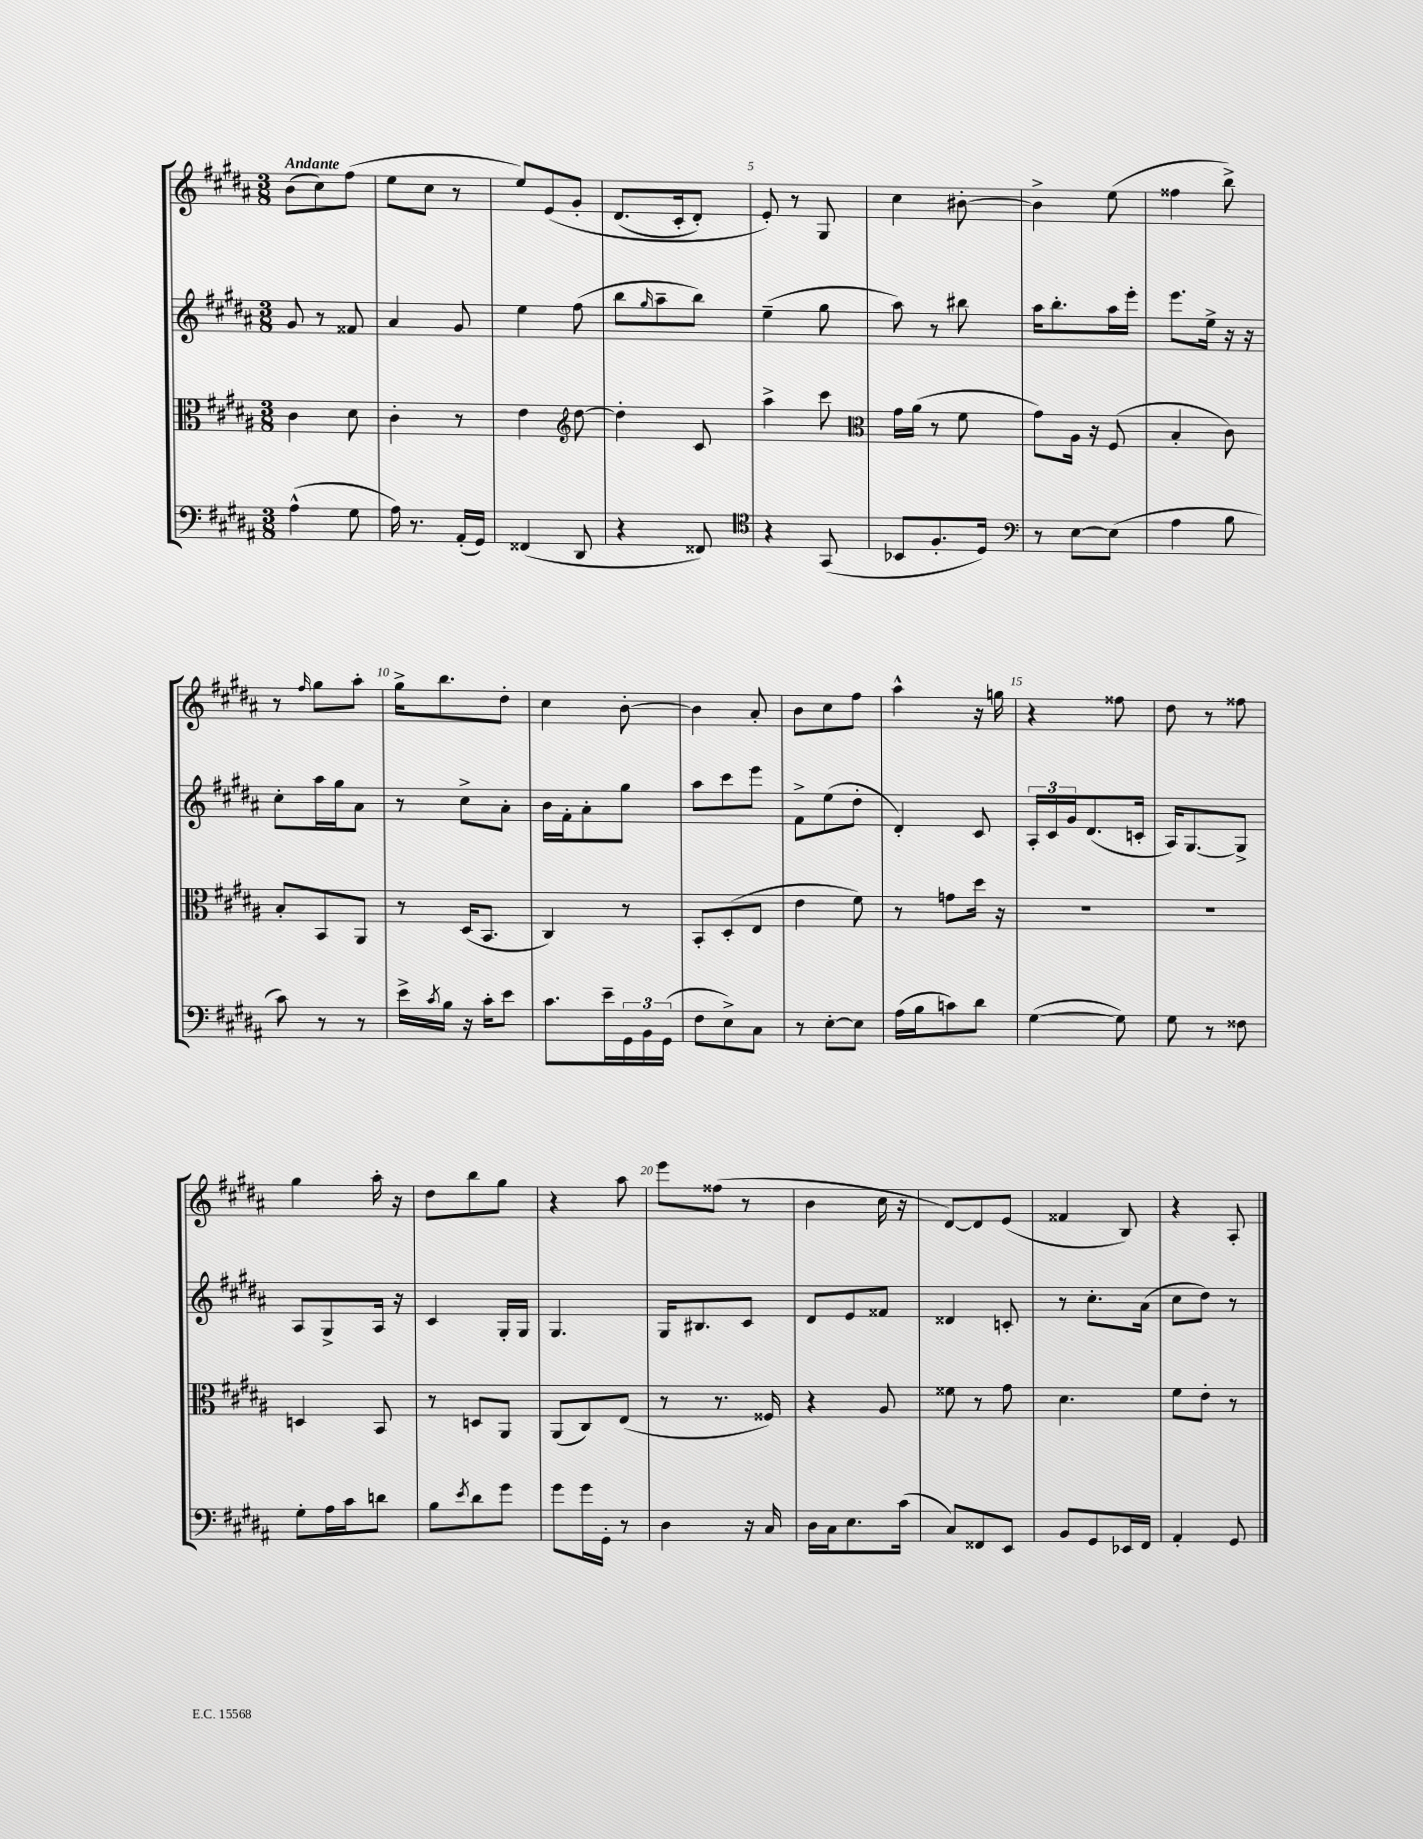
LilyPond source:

<<
\new StaffGroup <<
\new Staff = "s0" {
    \clef treble \key b \major \numericTimeSignature \time 3/8 \tempo "Andante"
    b'8( cis''8) fis''8( |
    e''8 cis''8 r8 |
    e''8) e'8\( gis'8-. |
    dis'8.( cis'16-. dis'8-.) |
    e'8-.\) r8 gis8 |
    cis''4 bis'8~-. |
    bis'4-> e''8( |
    fisis''4 b''8->) |
    r8 \grace { fis''16 } gis''8 ais''8-. |
    gis''16-> b''8. dis''8-. |
    cis''4 b'8~-. |
    b'4 ais'8-. |
    b'8 cis''8 fis''8 |
    ais''4-^ r16 g''16 |
    r4 fisis''8 |
    dis''8 r8 fisis''8 |
    gis''4 ais''16-. r16 |
    dis''8 b''8 gis''8 |
    r4 ais''8 |
    e'''8 fisis''8( r8 |
    b'4 cis''16 r16 |
    dis'8~) dis'8 e'8( |
    fisis'4 b8) |
    r4 ais8-. \bar "|." |
}
\new Staff = "s1" {
    \clef treble \key b \major \numericTimeSignature \time 3/8
    gis'8 r8 fisis'8 |
    ais'4 gis'8 |
    e''4 fis''8( |
    b''8 \grace { gis''16 } ais''8-- b''8) |
    e''4--( gis''8 |
    ais''8) r8 bis''8 |
    ais''16 b''8.-. ais''16 e'''16-. |
    e'''8. e''16-> r16 r16 |
    cis''8-. ais''16 gis''16 ais'8 |
    r8 cis''8-> ais'8-. |
    b'16 fis'16-. ais'8-. gis''8 |
    ais''8 cis'''8 e'''8 |
    fis'8-> e''8( dis''8-. |
    dis'4-.) cis'8 |
    \tuplet 3/2 { ais16-. cis'16 gis'16 } dis'8.( c'16-. |
    ais16) gis8.~ gis8-> |
    ais8 gis8-> ais16 r16 |
    cis'4 gis16-. gis16 |
    gis4. |
    gis16 bis8. cis'8 |
    dis'8 e'8 fisis'8 |
    disis'4 c'8-. |
    r8 cis''8.-. ais'16( |
    cis''8 dis''8) r8 \bar "|." |
}
\new Staff = "s2" {
    \clef alto \key b \major \numericTimeSignature \time 3/8
    cis'4 dis'8 |
    cis'4-. r8 |
    e'4 \clef treble dis''8~ |
    dis''4-. cis'8 |
    ais''4-> cis'''8 |
    \clef alto gis'16 ais'16( r8 fis'8 |
    gis'8) ais16 r16 fis8( |
    b4-. cis'8) |
    b8-. b,8 ais,8 |
    r8 dis16( b,8. |
    cis4) r8 |
    b,8-. dis8-.( e8 |
    e'4 fis'8) |
    r8 g'8 dis''16 r16 |
    R4. |
    R4. |
    d4 b,8 |
    r8 d8 ais,8 |
    ais,8( cis8) e8( |
    r8 r8. fisis16) |
    r4 ais8 |
    fisis'8 r8 gis'8 |
    dis'4. |
    fis'8 e'8-. r8 \bar "|." |
}
\new Staff = "s3" {
    \clef bass \key b \major \numericTimeSignature \time 3/8
    ais4-^( gis8 |
    ais16) r8. ais,16-.( gis,16) |
    fisis,4( dis,8 |
    r4 fisis,8) |
    \clef tenor r4 gis,8( |
    bes,8 fis8.-. dis16) |
    \clef bass r8 e8~ e8( |
    ais4 b8 |
    cis'8) r8 r8 |
    e'16-> \acciaccatura { cis'8 } b16 r16 cis'16-. e'8 |
    cis'8. e'16-- \tuplet 3/2 { gis,16 b,16 gis,16( } |
    fis8 e8->) cis8 |
    r8 e8~-. e8 |
    ais16( b16 c'8) dis'8 |
    gis4~( gis8) |
    gis8 r8 fisis8 |
    gis8-. ais16 cis'16 d'8 |
    b8 \acciaccatura { e'8 } dis'8 gis'8 |
    gis'8 gis'16 gis,16-. r8 |
    dis4 r16 cis16 |
    dis16 cis16 e8. cis'16( |
    cis8) fisis,8 e,8 |
    b,8 gis,8 ees,16 fis,16 |
    ais,4-. gis,8 \bar "|." |
}
>>
>>
\layout { \context { \Score \override BarNumber.break-visibility = ##(#f #t #t) barNumberVisibility = #(every-nth-bar-number-visible 5) } }
